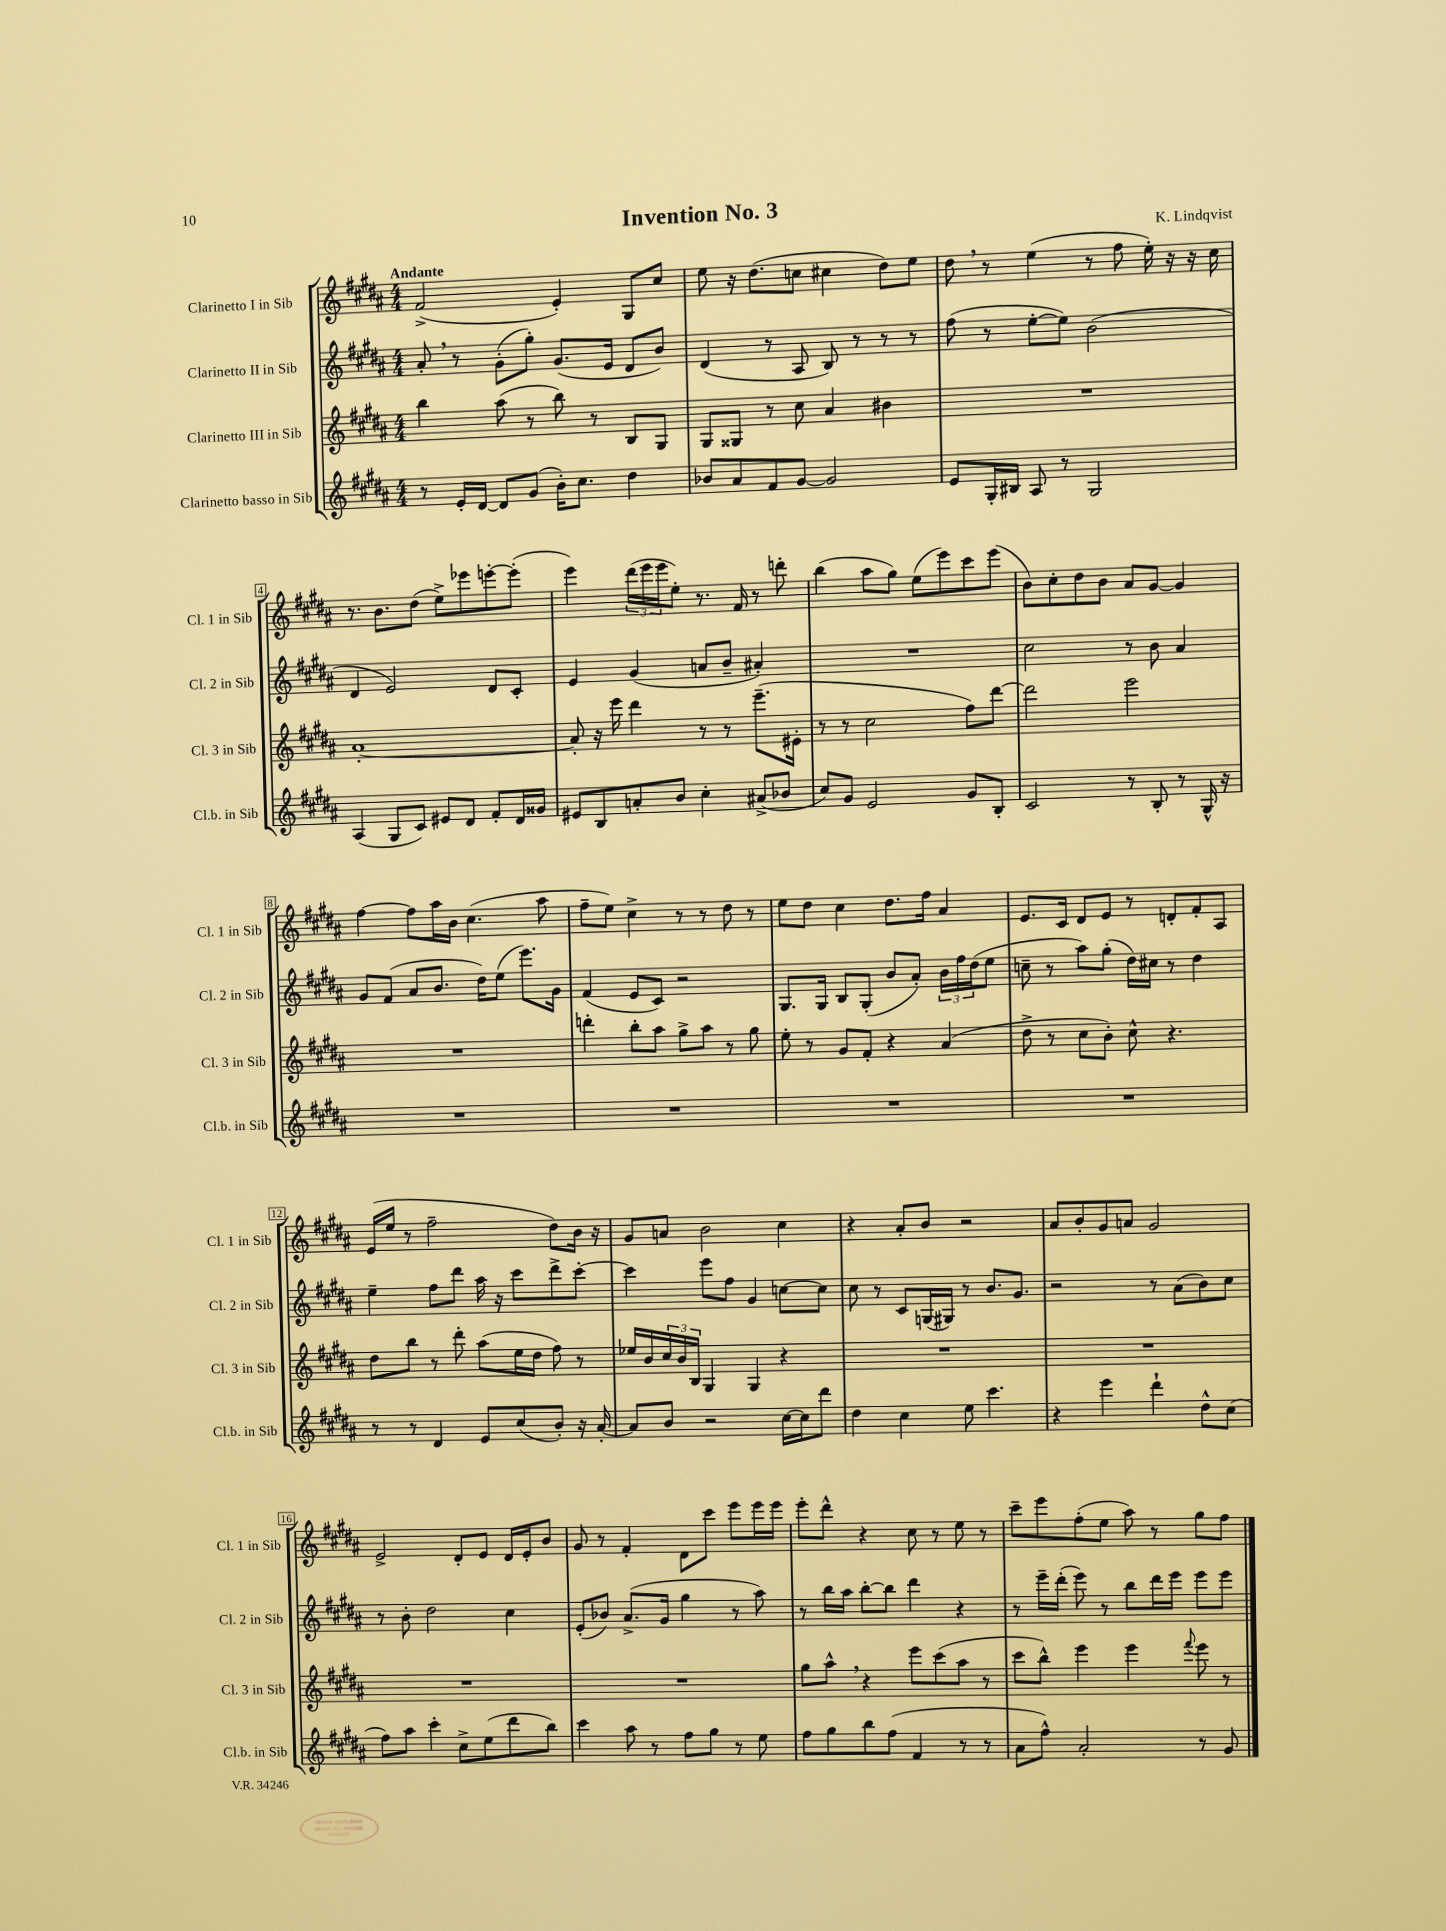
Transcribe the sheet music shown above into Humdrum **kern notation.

**kern	**kern	**kern	**kern
*staff4	*staff3	*staff2	*staff1
*clefG2	*clefG2	*clefG2	*clefG2
*k[f#c#g#d#a#]	*k[f#c#g#d#a#]	*k[f#c#g#d#a#]	*k[f#c#g#d#a#]
*M4/4	*M4/4	*M4/4	*M4/4
8r	4bb\	8a#'/	(2f#^/
16e'/LL	.	8r	.
[16d#/JJ	.	.	.
8d#/]L	(8aa#\	(8g#'\L	.
(8g#/J	8r	8gg#'\J)	.
16b'\LK)	8bb\)	(8.g#/L	4e'/)
8.cc#\J	.	.	.
.	8r	.	.
.	.	16e/Jk	.
4dd#\	8B/L	8d#/L	8G#/L
.	8G#/J	8b/J)	8cc#/J
=	=	=	=
8b-/L	8G#/L	(4d#/	8ee\
8a#/	8G##/J	.	16r
.	.	.	(8.dd#\L
8f#/	8r	8r	.
[8g#/J	8cc#\	8A#/	8cc\J
2g#/]	4a#/	8B/)	4cc#\
.	.	8r	.
.	4b#\	8r	8dd#\L)
.	.	8r	8ee\J
=	=	=	=
8e/L	1r	(8ff#\	8dd#\
16G#'/L	.	8r	8r
16B#/JJ	.	.	.
8A#/	.	[8ee'\L	(4ee\
8r	.	8ee\]J)	.
2G#/	.	(2b\	8r
.	.	.	8ff#\
.	.	.	16ee'\)
.	.	.	16r
.	.	.	16r
.	.	.	16cc#\
=	=	=	=
(4A#/	[1a#'	4d#/	8.r
.	.	.	8.b\L
8G#/L	.	2e/)	.
8c#/J)	.	.	(8dd#\J
8e#/L	.	.	8ee^\L)
8d#/J	.	.	8eee-\
8f#'/L	.	8d#/L	[8eee'\
16d#/L	.	8c#'/J	(8eee'\]J
16g##/JJ	.	.	.
=	=	=	=
8e#/L	8a#'/]	4e/	4eee\)
8B/	16r	.	.
.	16eee\	.	.
8a'/	4ddd#\	(4g#/	(24ddd#\LL
.	.	.	24eee\
.	.	.	24eee\J
8b/J	.	.	8ee'\J)
4cc#'\	8r	8a/L	8.r
.	8r	8b~/J	.
.	.	.	16f#/
(8a#^/L	(8.eee~\L	4a#'/)	8r
8b-/J	.	.	8ddd'\
.	16e#'\Jk	.	.
=	=	=	=
8cc#/L)	8r	1r	(4bb\
8g#/J	8r	.	.
2e/	2cc#\	.	8aa#\L
.	.	.	8gg#\J)
.	.	.	(8ee\L
.	.	.	8eee\)
8g#/L	8ff#\L)	.	8ccc#\
8B'/J	[8ddd#\J	.	(8eee\J
=	=	=	=
2c#/	2ddd#\]	2cc#\	8b\L)
.	.	.	8cc#'\
.	.	.	8dd#\
.	.	.	8b\J
8r	2eee\	8r	8a#/L
8B'/	.	8b\	[8g#/J
8r	.	4a#/	4g#/]
16G#^^/	.	.	.
16r	.	.	.
=	=	=	=
1r	1r	8g#/L	[4ff#\
.	.	(8f#/J	.
.	.	8a#/L	8ff#\]L
.	.	8.b/J	16aa#\L
.	.	.	16b\JJ
.	.	.	(4.cc#\
.	.	16dd#\LK)	.
.	.	(8ee\J	.
.	.	8.eee\L)	.
.	.	.	8aa#\
.	.	16g#\Jk	.
=	=	=	=
1r	4ddd'\	(4f#/	8ff#~\L
.	.	.	8ee\J)
.	8bb'\L	8e/L	4cc#^\
.	8aa#\J	8c#/J)	.
.	8gg#^\L	2r	8r
.	8aa#\J	.	8r
.	8r	.	8dd#\
.	8gg#\	.	8r
=	=	=	=
1r	8ee'\	8.G#/L	8ee\L
.	8r	.	8dd#\J
.	.	16G#/Jk	.
.	8g#/L	8B/L	4cc#\
.	8f#'/J	(8G#'/J	.
.	4r	8b/L	8.dd#\L
.	.	8a#'/J)	.
.	.	.	16ff#\Jk
.	(4a#/	24b\LL	4a#/
.	.	24ff#\	.
.	.	(24dd#\J	.
.	.	8ee\J	.
=	=	=	=
1r	8dd#^\	8cc~\	8.e/L
.	8r	8r	.
.	.	.	16c#/Jk
.	8cc#\L	8aa#\L)	8d#/L
.	8b'\J)	(8gg#'\J	8e/J
.	8cc#^^\	16dd#\LL)	8r
.	.	16cc#\JJ	.
.	4.r	8r	8d'/L
.	.	4dd#\	8f#'/
.	.	.	8A#/J
=	=	=	=
8r	8dd#\L	4ee~\	(16e/LL
.	.	.	16ee/JJ
8r	8bb\J	.	8r
4d#/	8r	8ff#\L	2ff#~\
.	8ddd#'\	8ddd#\J	.
8e/L	(8aa#\L	16aa#\	.
.	.	16r	.
(8cc#/	16ee\L	8ccc#\L	.
.	16dd#\JJ	.	.
8b'/J)	8ff#\)	8ddd#^\	8dd#\L)
16r	8r	[8ccc#'\J	16b\Jk
[16a#'/	.	.	16r
=	=	=	=
8a#/]L	16ee-/LL	4ccc#\]	8g#/L
.	16b/	.	.
8b/J	24cc#/	.	8a/J
.	24b/	.	.
.	24B/JJ	.	.
2r	4G#/	8eee\L	2b\
.	.	8ff#\J	.
.	4G#/	4g#/	.
[16cc#\LL	4r	[8cc\L	4cc#\
16cc#\]J	.	.	.
8ddd#\J	.	8cc\]J	.
=	=	=	=
4dd#\	1r	8cc#\	4r
.	.	8r	.
4cc#\	.	8c#/L	8a#'/L
.	.	(16G/L	8b/J
.	.	16G#/JJ)	.
8ee\	.	8r	2r
4.ccc#\	.	8.b/L	.
.	.	8.g#/J	.
=	=	=	=
4r	1r	2r	8a#/L
.	.	.	8b'/
4eee\	.	.	8g#/
.	.	.	8a/J
4ddd#`\	.	8r	2g#/
.	.	(8a#\L	.
8dd#^^\L	.	8b\)	.
(8cc#\J	.	8cc#\J	.
=	=	=	=
8ff#\L)	1r	8r	2e^/
8aa#\J	.	8b'\	.
4ccc#'\	.	2dd#\	.
8cc#^\L	.	.	8d#'/L
(8ee\	.	.	8e/J
8ddd#\	.	4cc#\	16d#/LL
.	.	.	16e'/J
8bb\J)	.	.	8b/J
=	=	=	=
4ccc#\	1r	(8e'/L	8g#/
.	.	8b-/J)	8r
8aa#\	.	(8.a#^/L	4f#'/
8r	.	.	.
.	.	16g#/Jk	.
8ff#\L	.	4gg#\	8d#\L
8gg#\J	.	.	8ccc#\J
8r	.	8r	8eee\L
8ee\	.	8aa#\)	16eee\L
.	.	.	16eee\JJ
=	=	=	=
8ff#\L	8gg#\L	8r	8eee'\L
8gg#\	8aa#^^\J	16bb\LL	8ddd#^^\J
.	.	16aa#\JJ	.
8bb\	4r	[8bb'\L	4r
(8ff#\J	.	8bb\]J	.
4f#/	8eee\L	4ddd#\	8cc#\
.	(8ccc#\	.	8r
8r	8aa#\J	4r	8ee\
8r	8r	.	8r
=	=	=	=
8a#\L	8ccc#\L	8r	8ccc#~\L
8ff#^^\J)	8bb^^\J)	16eee~\LL	8eee\
.	.	(16ddd#'\JJ	.
2a#'/	4eee\	8eee\)	(8ff#'\
.	.	8r	8ee\J
.	4eee\	8bb\L	8aa#\)
.	.	16ddd#\L	8r
.	.	16eee\JJ	.
.	8qqfff#/	.	.
8r	8eee\	8eee\L	8gg#\L
8g#/	8r	8eee\J	8ff#\J
==	==	==	==
*-	*-	*-	*-
